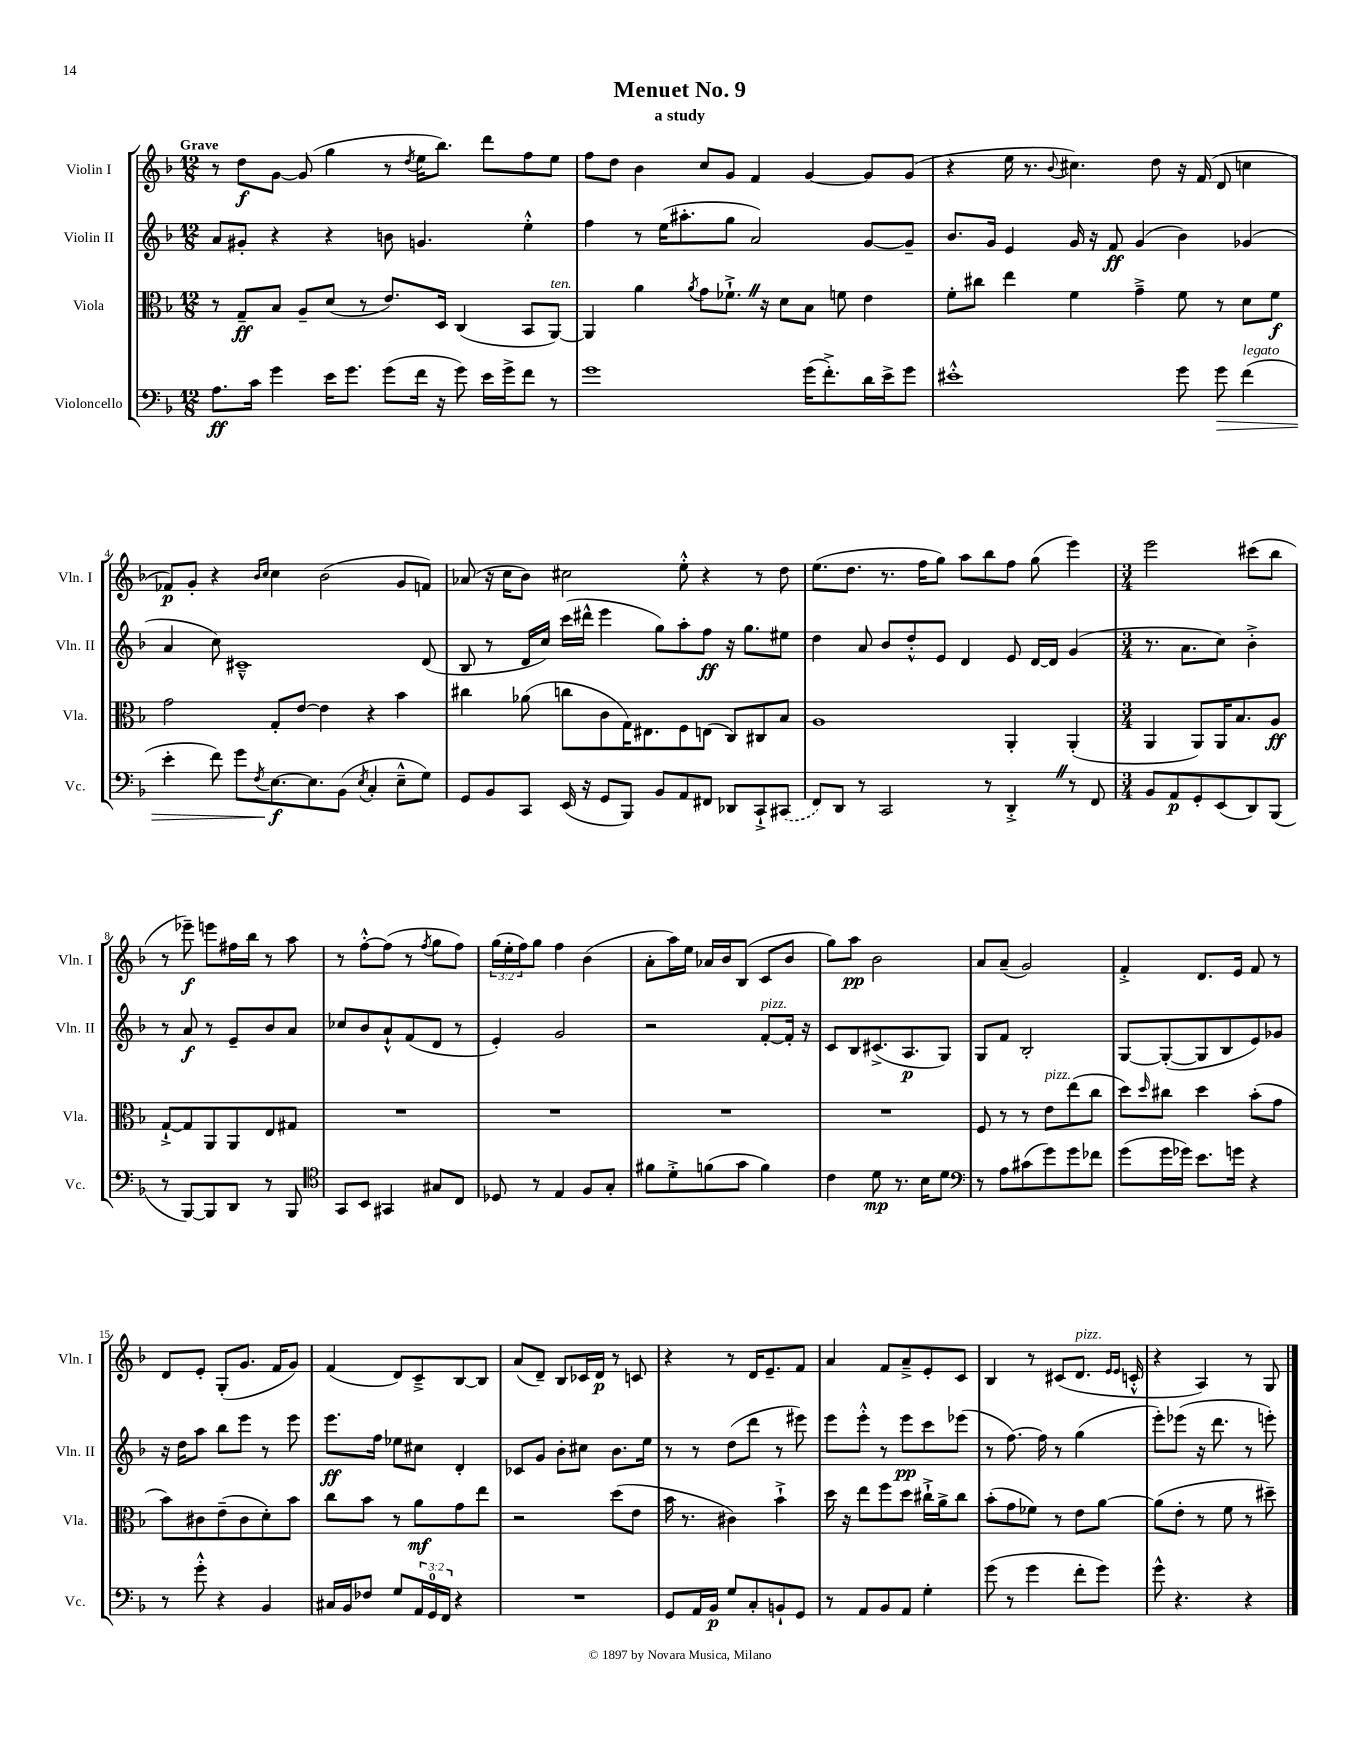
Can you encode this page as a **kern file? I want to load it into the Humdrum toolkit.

**kern	**dynam	**kern	**dynam	**kern	**dynam	**kern	**dynam
*part4	*part4	*part3	*part3	*part2	*part2	*part1	*part1
*staff4	*staff4	*staff3	*staff3	*staff2	*staff2	*staff1	*staff1
*I"Violoncello	*	*I"Viola	*	*I"Violin II	*	*I"Violin I	*
*I'Vc.	*	*I'Vla.	*	*I'Vln. II	*	*I'Vln. I	*
*clefF4	*	*clefC3	*	*clefG2	*	*clefG2	*
*k[b-]	*	*k[b-]	*	*k[b-]	*	*k[b-]	*
*M12/8	*	*M12/8	*	*M12/8	*	*M12/8	*
=1	=1	=1	=1	=1	=1	=1	=1
!	!	!	!	!	!	!LO:TX:a:B:t=Grave	!
8.A\L	ff	8r	.	8a/L	.	8r	.
.	.	8G~/L	ff	8g#X'/J	.	8dd\L	f
16c\Jk	.	.	.	.	.	.	.
4g\	.	8B-/J	.	4r	.	[8g\J	.
.	.	8A~/L	.	.	.	(8g/]	.
16e\KL	.	(8d/J	.	4r	.	4gg\	.
8.g\J	.	.	.	.	.	.	.
.	.	8r	.	.	.	.	.
(8g\L	.	8.e/L)	.	8bn\	.	8r	.
.	.	.	.	.	.	8qdd/	.
16f\Jk	.	.	.	4.gn/	.	16ee\KL	.
16r	.	16D/Jk	.	.	.	8.bb-\J)	.
8g\)	.	(4C/	.	.	.	.	.
16e\LL	.	.	.	.	.	8ddd\L	.
16g^\J	.	.	.	.	.	.	.
8f\J	.	8BB-/L	.	4ee'^^\	.	8ff\	.
!	!	!LO:TX:a:i:t=ten.	!	!	!	!	!
8r	.	[8AA/J)	.	.	.	8ee\J	.
=2	=2	=2	=2	=2	=2	=2	=2
1g	.	4AA/]	.	4ff\	.	8ff\L	.
.	.	.	.	.	.	8dd\J	.
.	.	4a\	.	8r	.	4b-\	.
.	.	.	.	(16ee\KL	.	.	.
.	.	.	.	8.aa#X'\	.	.	.
.	.	8qa/	.	.	.	.	.
.	.	8g\L	.	.	.	8cc/L	.
.	.	8.f-X`^Z\J	.	8gg\J	.	8g/J	.
.	.	.	.	2a/)	.	4f/	.
.	.	16r	.	.	.	.	.
.	.	8d\L	.	.	.	.	.
(16g\KL	.	8B-\J	.	.	.	[4g/	.
8.f'^\)	.	.	.	.	.	.	.
.	.	8fn\	.	.	.	.	.
16d\L	.	4e\	.	[8g/L	.	8g/L]	.
16e^\J	.	.	.	.	.	.	.
8g\J	.	.	.	8g~/J]	.	(8g/J	.
=3	=3	=3	=3	=3	=3	=3	=3
1e#X'^^	.	8f'\L	.	8.b-/L	.	4r	.
.	.	8cc#X\J	.	.	.	.	.
.	.	.	.	16g/Jk	.	.	.
.	.	4ee\	.	4e/	.	16ee\	.
.	.	.	.	.	.	8.r	.
.	.	.	.	.	.	8qqb-/	.
.	.	4f\	.	16g/	.	4.cc#X\)	.
.	.	.	.	16r	.	.	.
.	.	.	.	8f/	ff	.	.
.	.	4g~^\	.	(4g/	.	.	.
.	.	.	.	.	.	8dd\	.
8g\	.	8f\	.	4b-\)	.	16r	.
.	.	.	.	.	.	(16f/	.
!	!LO:HP:b	!	!	!	!	!	!
8g\	>	8r	.	.	.	8d/	.
!LO:TX:a:i:t=legato	!	!	!	!	!	!	!
(4f\	.	8d\L	.	(4g-X/	.	4ccn\	.
.	.	8f\J	f	.	.	.	.
!!LO:LB:g=z
=4	=4	=4	=4	=4	=4	=4	=4
4e'\	.	2g\	.	4a/	.	8f-X/L)	p
.	.	.	.	.	.	8g'/J	.
8f\)	.	.	.	8cc\)	.	4r	.
8g\L	.	.	.	1c#X~^^	.	.	.
.	.	.	.	.	.	16qqb-/LL	.
8qF/	.	.	.	.	.	16qqcc/JJ	.
[8.E\	f	8G'/L	.	.	.	4cc\	.
.	.	[8e/J	.	.	.	.	.
8.E\]	]	.	.	.	.	.	.
.	.	4e\]	.	.	.	(2b-\	.
(8BB-\J	.	.	.	.	.	.	.
8qE/	.	.	.	.	.	.	.
4C'/	.	4r	.	.	.	.	.
8E~^^\L	.	4b-\	.	.	.	8g/L	.
8G\J)	.	.	.	(8d/	.	8fn/J)	.
=5	=5	=5	=5	=5	=5	=5	=5
8GG/L	.	4cc#X\	.	8B-/	.	(8a-X/	.
8BB-/	.	.	.	8r	.	16r	.
.	.	.	.	.	.	16cc\KL	.
8CC/J	.	(8a-X\	.	16d/LL	.	8b-\J)	.
.	.	.	.	16cc/JJ)	.	.	.
(16EE/	.	8ccn\L	.	(16ccc\LL	.	2cc#X\	.
16r	.	.	.	16ddd#X^^\JJ	.	.	.
8GG/L	.	8c\	.	4eee\	.	.	.
8BBB-/J)	.	16G\K)	.	.	.	.	.
.	.	8.E#X\	.	.	.	.	.
8BB-/L	.	.	.	8gg\L)	.	.	.
8AA/	.	8F\	.	8aa'\	.	8ee'^^\	.
8FF#X/J	.	(8En\J	.	8ff\J	ff	4r	.
8DD-X/L	.	8C/L)	.	16r	.	.	.
.	.	.	.	8.gg\L	.	.	.
8CC`^/	.	8C#X/	.	.	.	8r	.
(8CC#X/J	.	8B-/J	.	8ee#X\J	.	8dd\	.
=6	=6	=6	=6	=6	=6	=6	=6
8FF/L)	.	1A	.	4dd\	.	(8.ee\L	.
8DD/J	.	.	.	.	.	.	.
.	.	.	.	.	.	8.dd\J	.
8r	.	.	.	8a/	.	.	.
2CC/	.	.	.	8b-/L	.	8.r	.
.	.	.	.	8dd'^^/	.	.	.
.	.	.	.	.	.	16ff\KL	.
.	.	.	.	8e/J	.	8gg\J)	.
.	.	.	.	4d/	.	8aa\L	.
8r	.	.	.	.	.	8bb-\	.
4DD'^Z/	.	4AA'/	.	8e/	.	8ff\J	.
.	.	.	.	[16d/LL	.	(8gg\	.
.	.	.	.	16d/JJ]	.	.	.
8r	.	(4AA'/	.	(4g/	.	4eee\)	.
8FF/	.	.	.	.	.	.	.
=7	=7	=7	=7	=7	=7	=7	=7
*M3/4	*	*M3/4	*	*M3/4	*	*M3/4	*
8BB-/L	.	4AA/	.	8.r	.	2eee\	.
8AA/	p	.	.	.	.	.	.
.	.	.	.	8.a\L	.	.	.
8GG'/	.	8AA/L)	.	.	.	.	.
(8EE/	.	16AA/K	.	8cc\J)	.	.	.
.	.	8.B-/	.	.	.	.	.
8DD/)	.	.	.	4b-'^\	.	(8ccc#X\L	.
(8BBB-/J	.	8A/J	ff	.	.	8bb-\J	.
!!LO:LB:g=z
=8	=8	=8	=8	=8	=8	=8	=8
8r	.	[8G`^/L	.	8r	.	8r	.
[8BBB-/L)	.	8G/]	.	8a/	f	8eee-X~\)	f
8BBB-/]	.	8AA/	.	8r	.	8eeen\L	.
8DD/J	.	8AA/	.	8e~/L	.	16ff#X\L	.
.	.	.	.	.	.	16bb-\JJ	.
8r	.	8E/	.	8b-/	.	8r	.
8BBB-/	.	8G#X/J	.	8a/J	.	8aa\	.
=9	=9	=9	=9	=9	=9	=9	=9
*clefC4	*	*	*	*	*	*	*
8GG/L	.	2.r	.	8cc-X/L	.	8r	.
8BB-/J	.	.	.	8b-/	.	[8ff'^^\L	.
4GG#X/	.	.	.	8a`^^/	.	(8ff\J]	.
.	.	.	.	(8f/	.	8r	.
.	.	.	.	.	.	8qff/	.
8G#X/L	.	.	.	8d/J	.	8gg\L	.
8C/J	.	.	.	8r	.	8ff\J)	.
=10	=10	=10	=10	=10	=10	=10	=10
8D-X/	.	2.r	.	4e'/)	.	(24gg\LL	.
.	.	.	.	.	.	24ee'\	.
.	.	.	.	.	.	24ff\J)	.
8r	.	.	.	.	.	8gg\J	.
4E/	.	.	.	2g/	.	4ff\	.
8F/L	.	.	.	.	.	(4b-\	.
8G'/J	.	.	.	.	.	.	.
=11	=11	=11	=11	=11	=11	=11	=11
8f#X\L	.	2.r	.	2r	.	8a'\L	.
8d'^\	.	.	.	.	.	16aa\L)	.
.	.	.	.	.	.	16ee\JJ	.
(8fn\	.	.	.	.	.	16a-X/LL	.
.	.	.	.	.	.	16b-/J	.
8g\J	.	.	.	.	.	(8B-/J	.
!	!	!	!	!LO:TX:a:i:t=pizz.	!	!	!
4f\)	.	.	.	[8f'/L	.	8c/L	.
.	.	.	.	16f'/Jk]	.	8b-/J	.
.	.	.	.	16r	.	.	.
=12	=12	=12	=12	=12	=12	=12	=12
4c\	.	2.r	.	8c/L	.	8gg\L)	.
.	.	.	.	8B-/	.	8aa\J	pp
8d\	mp	.	.	(8.c#X^/	.	2b-\	.
8.r	.	.	.	.	.	.	.
.	.	.	.	8.A/	p	.	.
16B-\KL	.	.	.	.	.	.	.
8d\J	.	.	.	8G/J)	.	.	.
=13	=13	=13	=13	=13	=13	=13	=13
*clefF4	*	*	*	*	*	*	*
8r	.	8F/	.	8G/L	.	8a/L	.
8A\L	.	8r	.	8f/J	.	(8a~/J	.
(8c#X\	.	8r	.	2B-'/	.	2g/)	.
!	!	!LO:TX:a:i:t=pizz.	!	!	!	!	!
8g\)	.	8e\L	.	.	.	.	.
8g\	.	(8ee\	.	.	.	.	.
8f-X\J	.	8cc\J	.	.	.	.	.
=14	=14	=14	=14	=14	=14	=14	=14
(8g\L	.	8dd\L)	.	[8G/L	.	4f'^/	.
.	.	16qqdd/	.	.	.	.	.
16g\L	.	8cc#X\J	.	(8G'/_	.	.	.
16g-X\JJ)	.	.	.	.	.	.	.
8.e\L	.	4dd\	.	8G/]	.	8.d/L	.
.	.	.	.	8B-/	.	.	.
16gn\Jk	.	.	.	.	.	16e/Jk	.
4r	.	(8b-'\L	.	8e/)	.	8f/	.
.	.	8g\J	.	8g-X/J	.	8r	.
!!LO:LB:g=z
=15	=15	=15	=15	=15	=15	=15	=15
8r	.	8b-\L)	.	16r	.	8d/L	.
.	.	.	.	16dd\KL	.	.	.
8g'^^\	.	8c#X\	.	8aa\J	.	8e'/J	.
4r	.	(8e~\	.	8bb-\L	.	(8G'/L	.
.	.	8c#\	.	8eee\J	.	8.g/J	.
4BB-/	.	8d'\)	.	8r	.	.	.
.	.	.	.	.	.	16f/KL	.
.	.	8b-\J	.	8eee\	.	8g/J)	.
=16	=16	=16	=16	=16	=16	=16	=16
16C#X/LL	.	8cc\L	.	8.eee\L	ff	(4f/	.
16BB-/J	.	.	.	.	.	.	.
8F-X/J	.	8b-\J	.	.	.	.	.
.	.	.	.	16ff\Jk	.	.	.
8G/L	.	8r	.	8ee-X\L	.	8d/L)	.
24AA/L	.	8a\L	mf	8cc#X\J	.	8c~^/	.
24GG/	.	.	.	.	.	.	.
24FF/JJ	.	.	.	.	.	.	.
4r	.	8g\	.	4d'/	.	[8B-/	.
.	.	8ee\J	.	.	.	8B-/J]	.
=17	=17	=17	=17	=17	=17	=17	=17
2.r	.	2r	.	8c-X/L	.	(8a/L	.
.	.	.	.	8g/J	.	8d~/J)	.
.	.	.	.	8b-'\L	.	8B-/L	.
.	.	.	.	8cc#X\J	.	16c-X/L	.
.	.	.	.	.	.	16d/JJ	p
.	.	(8dd\L	.	8.b-\L	.	8r	.
.	.	8e\J	.	.	.	8cn/	.
.	.	.	.	16ee\Jk	.	.	.
=18	=18	=18	=18	=18	=18	=18	=18
8GG/L	.	16b-\	.	8r	.	4r	.
.	.	8.r	.	.	.	.	.
16AA/L	.	.	.	8r	.	.	.
16BB-/JJ	p	.	.	.	.	.	.
8G/L	.	4c#X\)	.	(8dd\L	.	8r	.
8C'/	.	.	.	8ddd\J	.	16d/KL	.
.	.	.	.	.	.	8.e~/	.
8BBn`/	.	4b-`^\	.	8r	.	.	.
8GG/J	.	.	.	8eee#X\)	.	8f/J	.
=19	=19	=19	=19	=19	=19	=19	=19
8r	.	16dd\	.	8eee\L	.	4a/	.
.	.	16r	.	.	.	.	.
8AA/L	.	8ee\L	.	8eee'^^\J	.	.	.
8BB-/	.	8ff\	.	8r	.	8f/L	.
8AA/J	.	8dd\J	.	8eee\L	pp	8a~^/	.
4G'\	.	16cc#X`^\LL	.	8ccc\	.	8e'/	.
.	.	16a^\J	.	.	.	.	.
.	.	8cc#\J	.	(8eee-X\J	.	8c/J	.
=20	=20	=20	=20	=20	=20	=20	=20
(8g\	.	(8b-'\L	.	8r	.	4B-/	.
8r	.	8g\	.	[8.ff\)	.	.	.
4g\	.	8f-X\J)	.	.	.	8r	.
.	.	.	.	16ff\]	.	.	.
.	.	8r	.	8r	.	(8c#X/L	.
!	!	!	!	!	!	!LO:TX:a:i:t=pizz.	!
8f'\L	.	8e\L	.	(4gg\	.	8.d/J	.
8g\J)	.	[8a\J	.	.	.	.	.
.	.	.	.	.	.	16qqe/LL	.
.	.	.	.	.	.	16qqe/JJ	.
.	.	.	.	.	.	16cn'^^/	.
=21	=21	=21	=21	=21	=21	=21	=21
8g^^\	.	(8a\L]	.	8eee'\L)	.	4r	.
4.r	.	8e'\J	.	(8eee-X\J	.	.	.
.	.	8r	.	16r	.	4A/)	.
.	.	.	.	8.ddd\	.	.	.
.	.	8f\	.	.	.	.	.
4r	.	8r	.	8r	.	8r	.
.	.	8dd#X~\)	.	8eeen'\)	.	8G/	.
==	==	==	==	==	==	==	==
*-	*-	*-	*-	*-	*-	*-	*-
